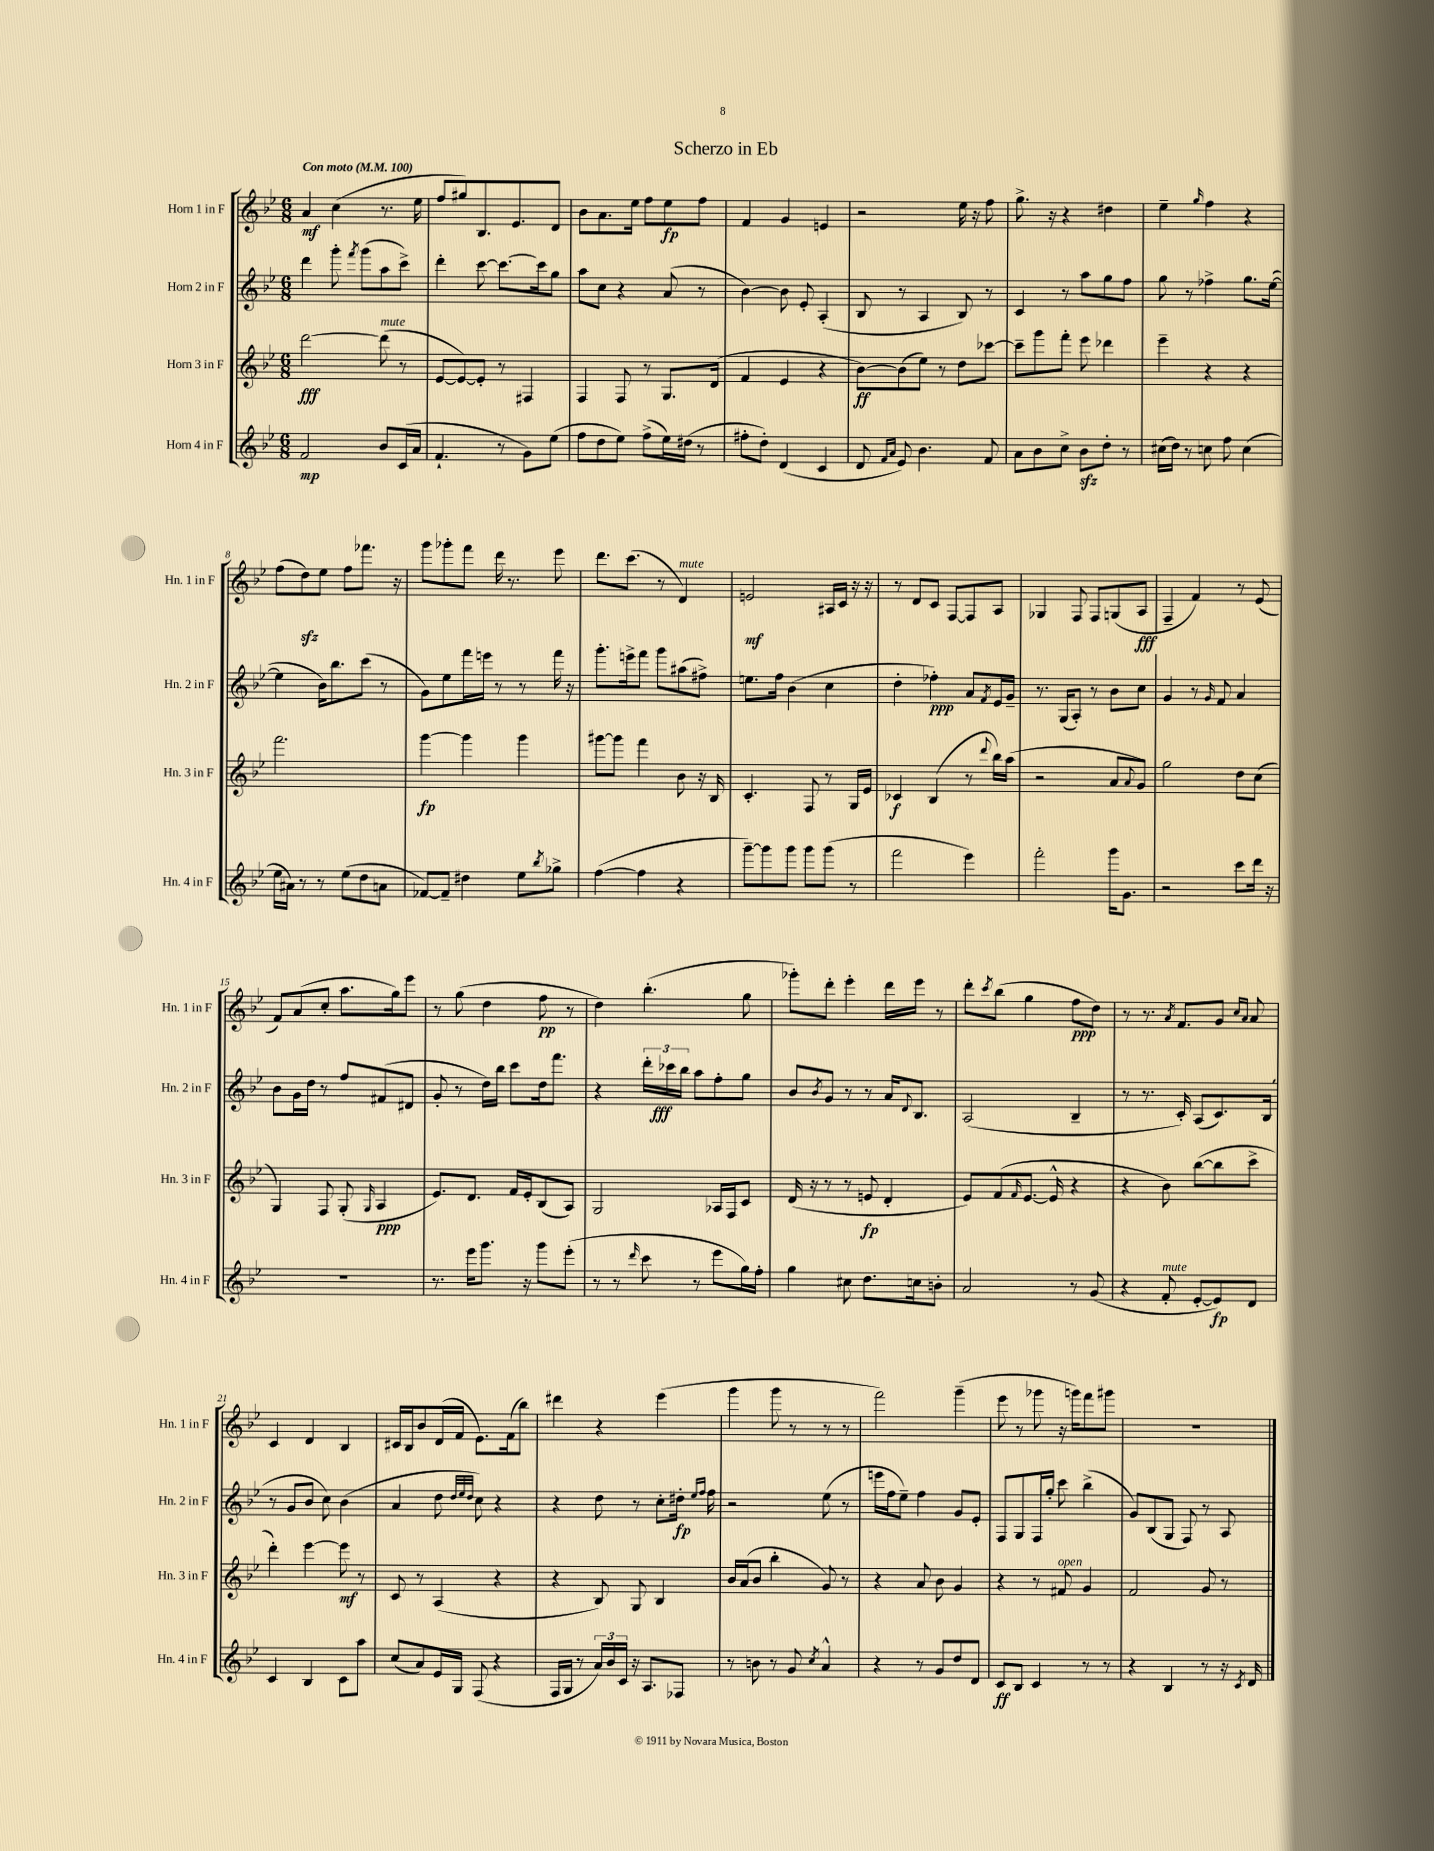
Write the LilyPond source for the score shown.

\header { title = "Scherzo in Eb" }
<<
\new StaffGroup <<
\new Staff = "s0" \with { instrumentName = "Horn 1 in F" shortInstrumentName = "Hn. 1 in F" } {
    \clef treble \key bes \major \numericTimeSignature \time 6/8 \tempo "Con moto" 4 = 100
    a'4\mf c''4( r8. ees''16 |
    f''8 gis''8) bes8. ees'8. d'8 |
    bes'8 a'8. ees''16 f''8 ees''8\fp f''8 |
    f'4 g'4 e'4 |
    r2 ees''16 r16 f''8 |
    g''8.-> r16 r4 dis''4 |
    ees''4-- \grace { g''16 } f''4 r4 |
    f''8( d''8\sfz) ees''8 f''8 fes'''8. r16 |
    g'''8 ges'''8-. f'''8 d'''16 r8. ees'''8 |
    d'''8. c'''8.( r8 d'4^\markup { \italic "mute" }) |
    e'2\mf ais16 c'16 r16 r16 |
    r8 d'8 c'8 f8~ f8 a8 |
    ges4 f8 f8 g8( a8\fff |
    f4-- f'4) r8 ees'8( |
    f'8) a'8( c''8-. a''8. g''16) ees'''8 |
    r8 g''8( d''4 f''8\pp r8 |
    d''4) bes''4.-.( g''8 |
    ges'''8-.) d'''8-. ees'''4-. d'''16 ees'''16 r8 |
    d'''8-. \acciaccatura { c'''8 } bes''8( g''4 f''8\ppp d''8) |
    r8 r8. \acciaccatura { a'8 } f'8. g'8 \grace { c''16 a'16 } a'8 |
    c'4 d'4 bes4 |
    cis'16 bes16 bes'8 d'16( f'16 ees'8.) f'16( bes''8) |
    dis'''4 r4 ees'''4( |
    g'''4 g'''8 r8 r8 r8 |
    f'''2) g'''4--( |
    ees'''8 r8 ges'''8 r16 g'''16) f'''8 gis'''8 |
    R2. \bar "|." |
}
\new Staff = "s1" \with { instrumentName = "Horn 2 in F" shortInstrumentName = "Hn. 2 in F" } {
    \clef treble \key bes \major \numericTimeSignature \time 6/8
    d'''4 g'''8-. \acciaccatura { f'''8 } g'''8( a''8 c'''8->) |
    d'''4-. c'''8~ c'''8.~ c'''16 g''8 |
    a''8 c''8 r4 a'8( r8 |
    bes'4~) bes'8 ees'8-. a4-.( |
    bes8 r8 a4 bes8) r8 |
    c'4 r8 a''8 g''8 f''8 |
    g''8 r8 fes''4-> g''8. ees''16~( |
    ees''4 bes'16) bes''8. c'''8( r8 |
    g'8) ees''8 f'''16 e'''16 r8 r8 f'''16 r16 |
    g'''8.-. e'''16-> f'''8 g'''8 ais''8( fis''8->) |
    e''8. f''16 bes'4( c''4 |
    d''4-. fes''4-.\ppp) a'8 \acciaccatura { f'8 } ees'16 g'16-- |
    r8. g16( a8-.) r8 bes'8 c''8 |
    g'4 r8 \grace { g'16 } f'8 a'4 |
    bes'8 g'16 d''16 r8 f''8 fis'8( dis'8 |
    g'8-. r8 d''16) bes''16 c'''8 d''16 f'''8. |
    r4 \tuplet 3/2 { d'''16-. ces'''16\fff bes''16 } a''8 f''8-. g''8 |
    bes'8 \acciaccatura { bes'8 } g'8 r8 r8 a'16 \appoggiatura { d'8 } bes8. |
    a2( bes4-- |
    r8 r8. c'16-.) a8( c'8.) bes16( |
    r8 g'8 bes'8 c''8) bes'4( |
    a'4 d''8 \grace { d''32 ees''32 d''32 } c''8) r4 |
    r4 d''8 r8 c''8-. dis''16-.\fp \grace { ees''16 f''16 } f''16 |
    r2 ees''8( r8 |
    e'''16 f''16 ees''8--) f''4 g'8 ees'8-. |
    f8 g8 f16 g''16-. c'''8 bes''4->( |
    g'8) bes8( g8 f8) r8 a8 \bar "|." |
}
\new Staff = "s2" \with { instrumentName = "Horn 3 in F" shortInstrumentName = "Hn. 3 in F" } {
    \clef treble \key bes \major \numericTimeSignature \time 6/8
    d'''2~\fff d'''8^\markup { \italic "mute" }( r8 |
    ees'8~ ees'8~) ees'8-. r8 fis4 |
    f4 f8 r8 g8. d'16( |
    f'4 ees'4 r4 |
    bes'8~\ff) bes'8( ees''8) r8 d''8 ces'''8~ |
    ces'''8-- g'''8 f'''8-. ees'''8 des'''4 |
    ees'''4-- r4 r4 |
    f'''2. |
    g'''4~\fp g'''4 g'''4 |
    gis'''8~ gis'''8 f'''4 bes'8 r16 bes16 |
    c'4.-. f8 r8 g16 ees'16 |
    ces'4\f bes4( r8 \appoggiatura { d'''8 } bes''16) a''16( |
    r2 a'8 \appoggiatura { a'8 } g'8) |
    g''2 d''8 c''8( |
    g4) f8 g8-.( \grace { g16 } a4\ppp |
    ees'8.) d'8. f'16 ees'16-. bes8( a8) |
    g2 aes16 f16 c'8 |
    d'16( r16 r8 r8 e'8\fp d'4-. |
    ees'8) f'8( \grace { f'16 } ees'8.~ ees'16-^ r4 |
    r4 bes'8) bes''8~( bes''8 c'''8-> |
    d'''4-.) ees'''4~ ees'''8\mf r8 |
    c'8 r8 a4( r4 |
    r4 bes8) g8 bes4 |
    bes'16 a'16( bes'8 bes''4-. g'8) r8 |
    r4 a'8 bes'8 g'4 |
    r4 r8 fis'8^\markup { \italic "open" } g'4 |
    f'2 g'8 r8 \bar "|." |
}
\new Staff = "s3" \with { instrumentName = "Horn 4 in F" shortInstrumentName = "Hn. 4 in F" } {
    \clef treble \key bes \major \numericTimeSignature \time 6/8
    f'2\mp bes'8 c'16( a'16 |
    f'4.-! r8 g'8) ees''8( |
    f''8 d''8 ees''8) f''8->( ees''16) dis''16( r8 |
    fis''8-. d''8-.) d'4( c'4 |
    d'8 \grace { f'16 a'16 } ees'8) bes'4. f'8 |
    a'8 bes'8 c''8-> bes'8\sfz d''8-. r8 |
    cis''16( d''16) r8 c''8 f''8 c''4( |
    ees''16 ais'16) r8 r8 ees''8( d''8 a'8 |
    fes'8~) fes'8-- dis''4 ees''8 \acciaccatura { bes''8 } ges''8-> |
    f''4~( f''4 r4 |
    g'''8~--) g'''8 g'''8 g'''8 g'''8( r8 |
    f'''2 ees'''4) |
    f'''2-. g'''16 g'8. |
    r2 c'''8 d'''16 r16 |
    R2. |
    r8. ees'''16 g'''8. r16 g'''8 ees'''8-.( |
    r8 r8 \grace { d'''16 } c'''8 r8 ees'''8 g''16) f''16-. |
    g''4 cis''8 d''8. c''16 b'8-. |
    a'2 r8 g'8( |
    r4 f'8-.^\markup { \italic "mute" } ees'8~-. ees'8\fp) d'8 |
    c'4 bes4 c'8 a''8 |
    c''8( a'8) ees'16 g16 f8( r4 |
    f16 g16 r8 \tuplet 3/2 { a'16) bes'16 c'16 } r16 a8. fes8 |
    r8 b'8 r8 g'8 \acciaccatura { c''8 } a'4-^ |
    r4 r8 g'8 d''8 d'8 |
    c'8\ff bes8 c'4 r8 r8 |
    r4 bes4 r8 r16 \acciaccatura { c'8 } d'16 \bar "|." |
}
>>
>>
